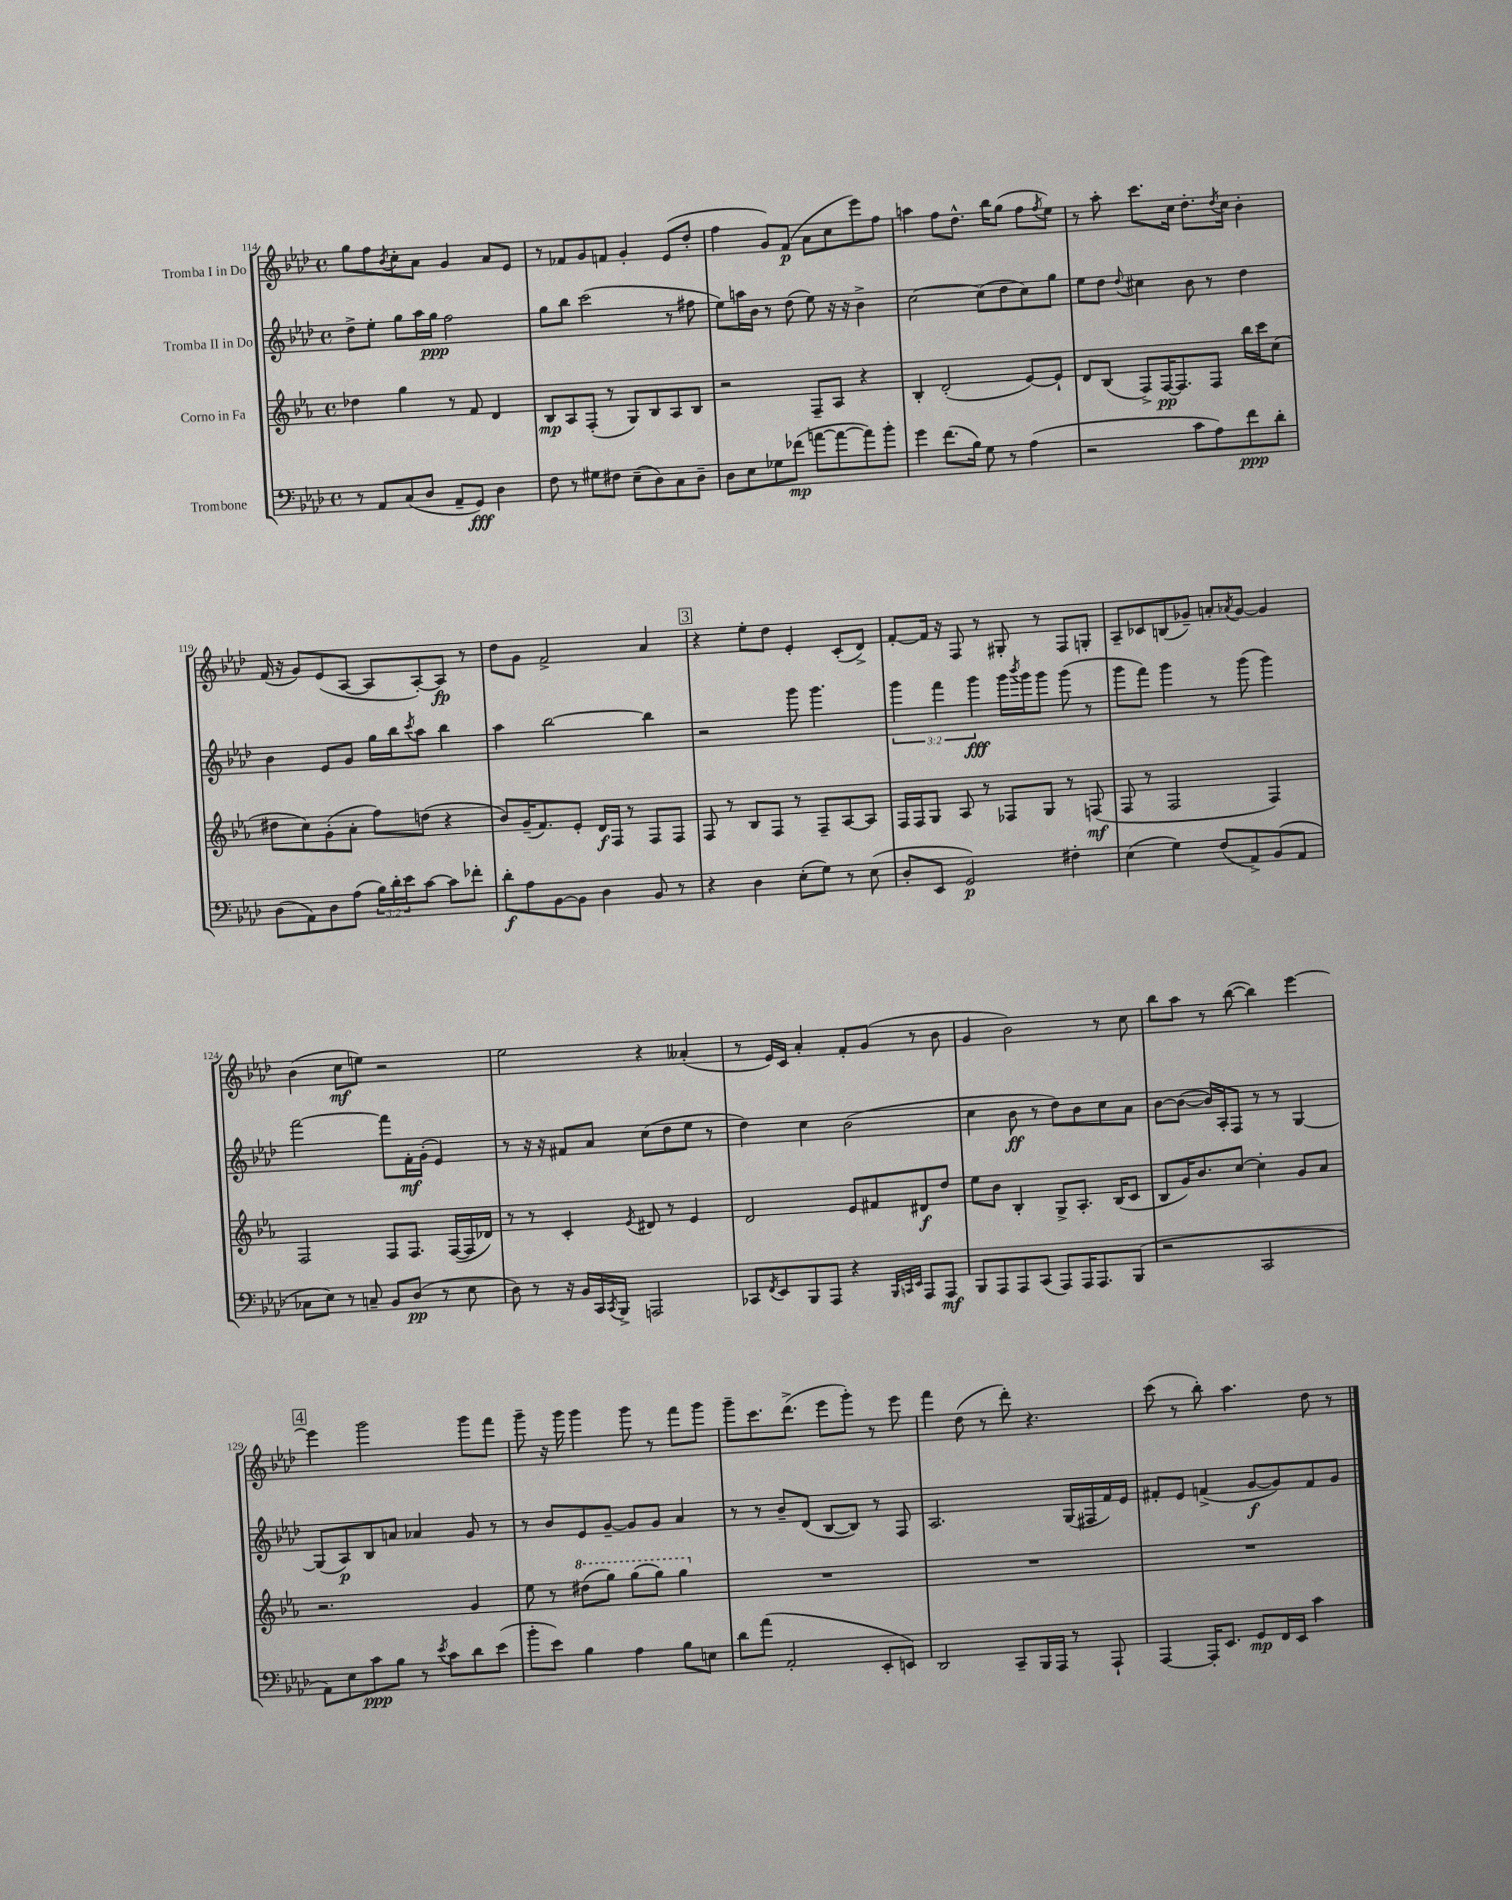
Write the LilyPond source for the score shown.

<<
\new StaffGroup <<
\new Staff = "s0" \with { instrumentName = "Tromba I in Do" } {
    \clef treble \key aes \major \defaultTimeSignature \time 4/4
    g''8 f''8 \acciaccatura { bes'8 } c''8-. aes'8 g'4 aes'8 ees'8 |
    r8 fes'8 g'8 f'8 g'4-. ees'8( des''8-. |
    f''4 g'8) f'8\p( aes'8 c''8 ees'''8) f''8 |
    a''4 f''8 des''8.-^ bes''16 g''8( f''8 \acciaccatura { f''8 } ees''8) |
    r8 aes''8-. c'''8. c''16 des''8.-. \acciaccatura { des''8 } c''16 bes'4-. |
    f'16( r16 g'8) ees'8( aes8~ aes8 aes8~-.) aes8\fp r8 |
    des''8 g'8 f'2-> aes'4 |
    \mark \markup { \box "3" } r4 ees''8-. des''8 ees'4-. c'8-.( des'8->) |
    f'8~-. f'16 r16 f8 r8 gis8-. r8 f8 g8-. |
    aes8-- ces'8 b8( ges'8--) a'8-. \acciaccatura { aes'8 } ges'8~ ges'4 |
    bes'4( c''8\mf e''8) r2 |
    ees''2 r4 aeses'4-.( |
    r8 ees'16) c'16 aes'4-. f'8-. g'8( r8 bes'8 |
    g'4 bes'2) r8 c''8 |
    bes''8 aes''8 r8 bes''8~( bes''4) ees'''4~ |
    \mark \markup { \box "4" } ees'''4 g'''2 g'''8 f'''8 |
    g'''8-- r16 g'''16 g'''4 g'''8 r8 f'''8 g'''8 |
    g'''8-- c'''8. des'''8.->( ees'''8 g'''8-.) r8 ees'''8 |
    f'''4 des''8( r8 des'''8-.) r4. |
    c'''8( r8 bes''8-.) aes''4. des''8 r8 \bar "|." |
}
\new Staff = "s1" \with { instrumentName = "Tromba II in Do" } {
    \clef treble \key aes \major \defaultTimeSignature \time 4/4 \override Staff.TupletNumber.text = #tuplet-number::calc-fraction-text
    des''8-> ees''8-. g''8 aes''16 g''16\ppp f''2 |
    g''8 bes''8 c'''2( r8 fis''8 |
    ees''8) a''16 bes'16 r8 des''8( ees''8) r16 r16 bes'4-> |
    c''2~ c''8( des''8 c''8) g''8 |
    ees''8 des''8 \appoggiatura { des''8 } cis''4 bes'8 r8 des''4 |
    bes'4 ees'8 g'8 g''16 bes''16 \acciaccatura { c'''8 } aes''8 bes''4 |
    aes''4 bes''2~ bes''4 |
    \mark \markup { \box "3" } r2 g'''8 g'''4. |
    \tuplet 3/2 { g'''4 f'''4 g'''4\fff } g'''16 \acciaccatura { bes'''8 } g'''16 g'''8 g'''8( r8 |
    g'''8 f'''8) g'''4 r8 g'''8( g'''4) |
    f'''2~ f'''8 f'16-.\mf g'16-.( ees'4) |
    r8 r16 r16 fis'8 aes'8 c''8( des''8 ees''8 r8 |
    des''4) c''4 bes'2( |
    c''4 bes'8\ff r8 des''8) bes'8 c''8 aes'8 |
    bes'8~ bes'8~( bes'16) aes16-. f8 r8 r8 g4~ |
    \mark \markup { \box "4" } g8( aes8\p) bes8 a'8 aes'4 g'8 r8 |
    r8 bes'8 ees'8 g'8~-- g'8 g'8 aes'4 |
    r8 r8 bes'8-- des'8( bes8~ bes8) r8 f8 |
    aes2. g16( fis16 f'16) ees'16 |
    fis'8-. ees'8 f'4->( g'8~\f g'8) f'8 g'8 \bar "|." |
}
\new Staff = "s2" \with { instrumentName = "Corno in Fa" } {
    \clef treble \key ees \major \defaultTimeSignature \time 4/4
    des''4 g''4 r8 f'8 d'4 |
    bes8\mp aes8 f8-.( r8 g8) bes8 aes8 bes8 |
    r2 f8-- aes8 r4 |
    bes4-. d'2-.( ees'8~) ees'8-! |
    d'8 bes8( f8->) f16~\pp f8. f8 bes''16 c'''16 c''8( |
    dis''8 c''8) g'8-.( aes'8-. f''8) d''8( r4 |
    bes'8) g'16--( f'8.) ees'8-. d'16\f f16 r8 f8 f8 |
    \mark \markup { \box "3" } f8 r8 bes8 f8 r8 f8-- aes8~ aes8 |
    f16 f16 g8 aes8 r8 fes8 g8 r8 f8\mf( |
    f8 r8 f2 f4) |
    f2 f8 f8. f16~( f16 des'16) |
    r8 r8 c'4-. \acciaccatura { ees'8 } dis'8 r8 ees'4 |
    d'2 ees'8 fis'8 dis'8\f d''8 |
    ees''8 bes'8 bes4-. g8-> aes8.-. bes16( c'8 |
    bes8 g'16) bes'8. c''8~ c''4-. g'8 aes'8 |
    \mark \markup { \box "4" } r2. g'4 |
    ees''8 r8 \ottava #1 dis'''8( g'''8) g'''8( g'''8) g'''4 \ottava #0 |
    R1 |
    R1 |
    R1 \bar "|." |
}
\new Staff = "s3" \with { instrumentName = "Trombone" } {
    \clef bass \key aes \major \defaultTimeSignature \time 4/4 \override Staff.TupletNumber.text = #tuplet-number::calc-fraction-text
    r8 aes,8 c8( des8 aes,8-- g,8\fff) des4 |
    f8 r8 gis8 fis8 ees8--( des8) c8 des8-- |
    des8 ees8 ges8 fes'8\mp( a'8~ a'8~ a'8) bes'8-. |
    g'4 f'8.( bes16) g8 r8 aes4( |
    r2 c'8 aes8) f'8\ppp des'8-. |
    des8( aes,8) des8 aes8( \tuplet 3/2 { bes16) des'16-. ees'16 } c'8~ c'8 fes'8-. |
    des'8-.\f aes8 bes,8~ bes,8 des4 bes,8 r8 |
    \mark \markup { \box "3" } r4 des4 ees8-.( g8) r8 ees8( |
    des8-. ees,8 g,2\p) fis4-. |
    ees4( g4) f8( aes,8->) bes,8( aes,8 |
    ces8 ees8) r8 c8-- bes,8 des8\pp( r8 ees8 |
    des8) r8 r16 bes,16 c,16 \acciaccatura { c,8 } bes,,16-> a,,2 |
    ces,8 \acciaccatura { f,8 } ees,8 bes,,8 aes,,8 r4 \grace { bes,,32 c,32 ees,32 } aes,,8 aes,,8\mf |
    bes,,8 aes,,8 aes,,8 c,8( aes,,8) aes,,16 aes,,8. bes,,8( |
    r2 c,2 |
    \mark \markup { \box "4" } aes,8) ees8 c'8\ppp bes8 r8 \acciaccatura { ees'8 } c'8 des'8 ees'8( |
    bes'8-. ees'8) bes4 aes4 bes8 e8 |
    des'8 aes'8( aes,2-. ees,8-. e,8) |
    des,2 c,8-- bes,,16 aes,,16 r8 aes,,8-! |
    aes,,4~ aes,,16-. ees,8. g,8\mp f,16 ees,16 c'4 \bar "|." |
}
>>
>>
\layout { \context { \Score currentBarNumber = #114 } }
